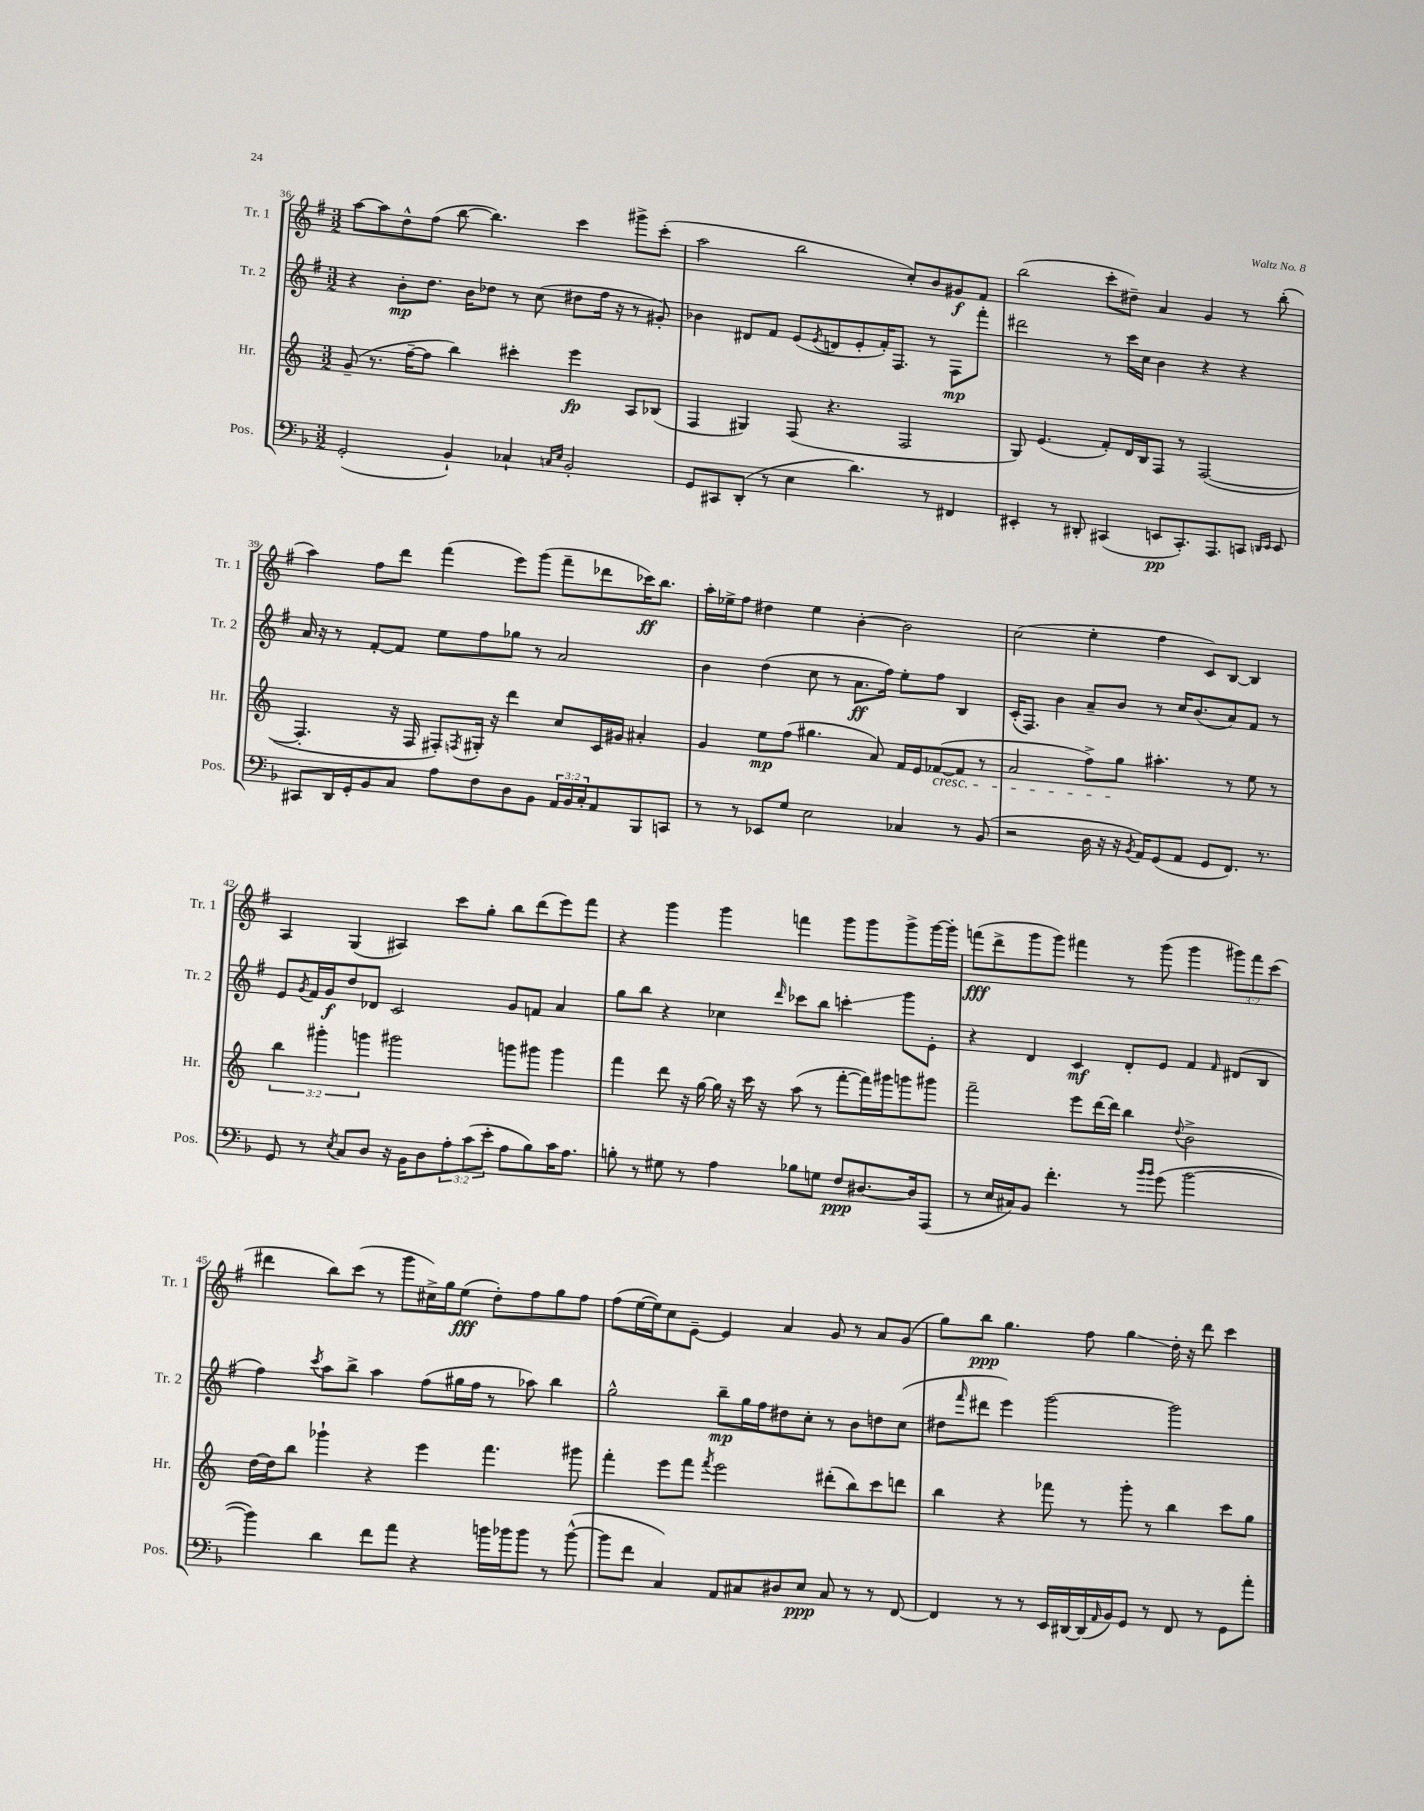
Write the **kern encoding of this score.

**kern	**kern	**kern	**kern
*staff4	*staff3	*staff2	*staff1
*clefF4	*clefG2	*clefG2	*clefG2
*k[b-]	*k[]	*k[f#]	*k[f#]
*M3/2	*M3/2	*M3/2	*M3/2
(2GG'	(8g~	4r	[8aa
.	8.r	.	8aa]
.	.	8b'	8dd^^
.	[16ff~	.	.
.	8ff]	8.dd	(8ff#
4BB-`)	4bb)	.	[8bb
.	.	16b	.
.	.	8dd-	4.bb])
4C-`	4ccc#'	8r	.
.	.	(8cc	.
16qqC	.	.	.
16qqE	.	.	.
2BB-'	4eee	8dd#	4ccc
.	.	16ff#	.
.	.	16r	.
.	8A	8r	8ggg#^
.	(8B-	8g#')	(8ccc'
=	=	=	=
8GG	4F	4b-	2aa
8CC#	.	.	.
(8DD'	4G#)	8d#	.
8r	.	8f#	.
4E	(8F	(8e	2bb
.	.	8qe	.
.	4.r	8d	.
4.d)	.	8e'	.
.	.	16f#')	.
.	.	8.F#	.
.	2F	.	8cc')
8r	.	8r	8b
4FF#	.	8F#	8g#
.	.	8fff#'	8f#
=	=	=	=
4EE#'	8G)	2ddd#	(2bb
.	(4.e	.	.
8r	.	.	.
8DD#'	.	.	.
(4CC#	8f')	8r	8ccc'
.	16d	16ccc	8dd#~)
.	16B	16cc	.
8EE	8F	4b	4a
8.CC#')	8r	.	.
.	([2F	4r	4g
8.AAA	.	.	.
8CC	.	4r	8r
16qqDD	.	.	.
16qqEE	.	.	.
8EE	.	.	(8bb'
=	=	=	=
8CC#	4.F']	16a	4aa)
.	.	16r	.
16DD	.	8r	.
16GG'	.	.	.
8BB-	.	[8f#'	8ff#
8C	16r	8f#]	8ddd
.	16F	.	.
8A	8F#')	8ee	(4fff#
.	8qF	.	.
8F	16G#'	8ff#	.
.	16r	.	.
8D	4ddd	8gg-	8eee)
8BB-	.	8r	(8ggg
24AA	8cc	2a	8fff#~
24BB-	.	.	.
24C'	.	.	.
8AA	16c	.	8ddd-
.	16g#	.	.
8BBB-	4a#'	.	16ccc-)
.	.	.	8.bb
8CC	.	.	.
=	=	=	=
8r	4g	4b	16aa'
.	.	.	16ee-^
8r	.	.	8ff#
8EE-	8ee	(4dd	4dd#
8G	(8ff	.	.
2E	4.gg#	8cc	4ee-
.	.	8r	.
.	.	8.a	[4b'
.	8a)	.	.
.	.	16ff#)	.
4C-	16f	8ee'	2b]
.	16e	.	.
.	([8f-	8ff#	.
8r	8f-]	4B	.
(8BB-	8r	.	.
=	=	=	=
2r	2a	(16c'	(2cc
.	.	8.F#)	.
.	.	4b	.
16D	8ff^)	8a~	4ee'
16r	.	.	.
16r	8gg	8b	.
8qBB-	.	.	.
16AA)	.	.	.
(8GG	4.aa#'	8r	4ff#
8AA	.	16cc	.
.	.	(8.b	.
8GG	.	.	8c)
8.FF)	8r	8a)	[8B
.	8ee	8f#	4B]
8.r	.	.	.
.	8r	8r	.
=	=	=	=
8GG	6bb	8e	4A
.	.	8qg	.
8r	.	16f#	.
.	6ggg#'	.	.
.	.	16g	.
8qE	.	.	.
8C	.	8dd	(4G
.	6ggg	.	.
8D	.	8d-	.
16r	2ggg#	2c	4A#)
16BB-	.	.	.
8D	.	.	.
12A'	.	.	8ccc
(12c	.	.	.
.	.	.	8gg'
12e'	.	.	.
8A	8ggg	8g	8bb
8B-)	8ggg#	8f	(8ddd
16c	4ggg#	4a	8eee)
8.A	.	.	.
.	.	.	8fff#
=	=	=	=
8B'	4fff	8gg	4r
8r	.	8bb	.
8G#	8ddd	4r	4ggg
8r	16r	.	.
.	[16gg	.	.
4A	16gg]	4cc-	4ggg
.	16r	.	.
.	16ccc	.	.
.	16r	.	.
.	.	16qqddd	.
8B-	(8aa	8ccc-	4fff
8G	8r	8bb	.
8F	[8fff'	4ccc'	8ggg
[8.D#	16fff])	.	8ggg
.	16ggg#	.	.
.	8ggg	8ggg	8ggg^
16D#]	.	.	.
(8AAA	8ggg#	8e'	[16ggg
.	.	.	16ggg']
=	=	=	=
8r	2fff~	4r	(8fff
16E	.	.	8ddd^
16C#)	.	.	.
8BB-	.	4d	8ggg
4.f'	.	.	8ggg)
.	8eee	4c	4fff#
.	[16ddd	.	.
.	16ddd]	.	.
8r	4bb	8d'	8r
16qqb-	.	.	.
16qqb-	.	.	.
(8g	.	8e	(8ggg
.	8qqdd	.	.
[2b-	2b^	4f#	4ggg
.	.	16qqf#	.
.	.	(8d#	12ggg#)
.	.	.	12fff#
.	.	8B	.
.	.	.	(12ccc
=	=	=	=
4b-])	[16dd	4ff#)	4ddd#
.	16dd]	.	.
.	8bb	.	.
.	.	8qccc	.
4d	4ggg-`	8aa	8bb)
.	.	8bb^	(8ccc
8f	4r	4aa	8r
8a	.	.	8ggg
4r	4eee	(8ff#	16cc#^)
.	.	.	16gg
.	.	16gg#	(8ee
.	.	16ff#	.
16b	4.fff	8r	8dd')
16b-	.	.	.
8b-	.	8aa-)	8ff#
8r	.	4bb	8gg
([8b-^^	8ggg#	.	8ff#
=	=	=	=
8b-]	4fff'	2gg^^	(8ff#
8f	.	.	[16ee
.	.	.	16ee])
4C)	8eee	.	8cc
.	8fff	.	[8e~
.	8qfff	.	.
8AA	2eee	8bb~	4e]
8C#	.	16gg	.
.	.	16ff#	.
8D#	.	8dd#	4a
8E	.	8cc'	.
8C#	(8ddd#'	8r	8g
8r	8bb)	8b	8r
8r	8ccc	8dd	8a
[8FF	8ddd	(8cc	(8g
=	=	=	=
4FF]	4bb	8dd#	8gg)
.	.	16qqfff#	.
.	.	8ddd#	8bb
8r	4r	4eee)	4.gg
8r	.	.	.
16EE	8fff-	[2ggg	.
[16DD#	.	.	.
(16DD#]	8r	.	8ff#
16qqAA	.	.	.
16BB-)	.	.	.
8GG	8ggg'	.	4gg
8r	8r	.	.
8FF	4bb	2ggg]	16dd'
.	.	.	16r
8r	.	.	8ddd
8GG	8ccc	.	4ccc
8a'	8gg	.	.
==	==	==	==
*-	*-	*-	*-
